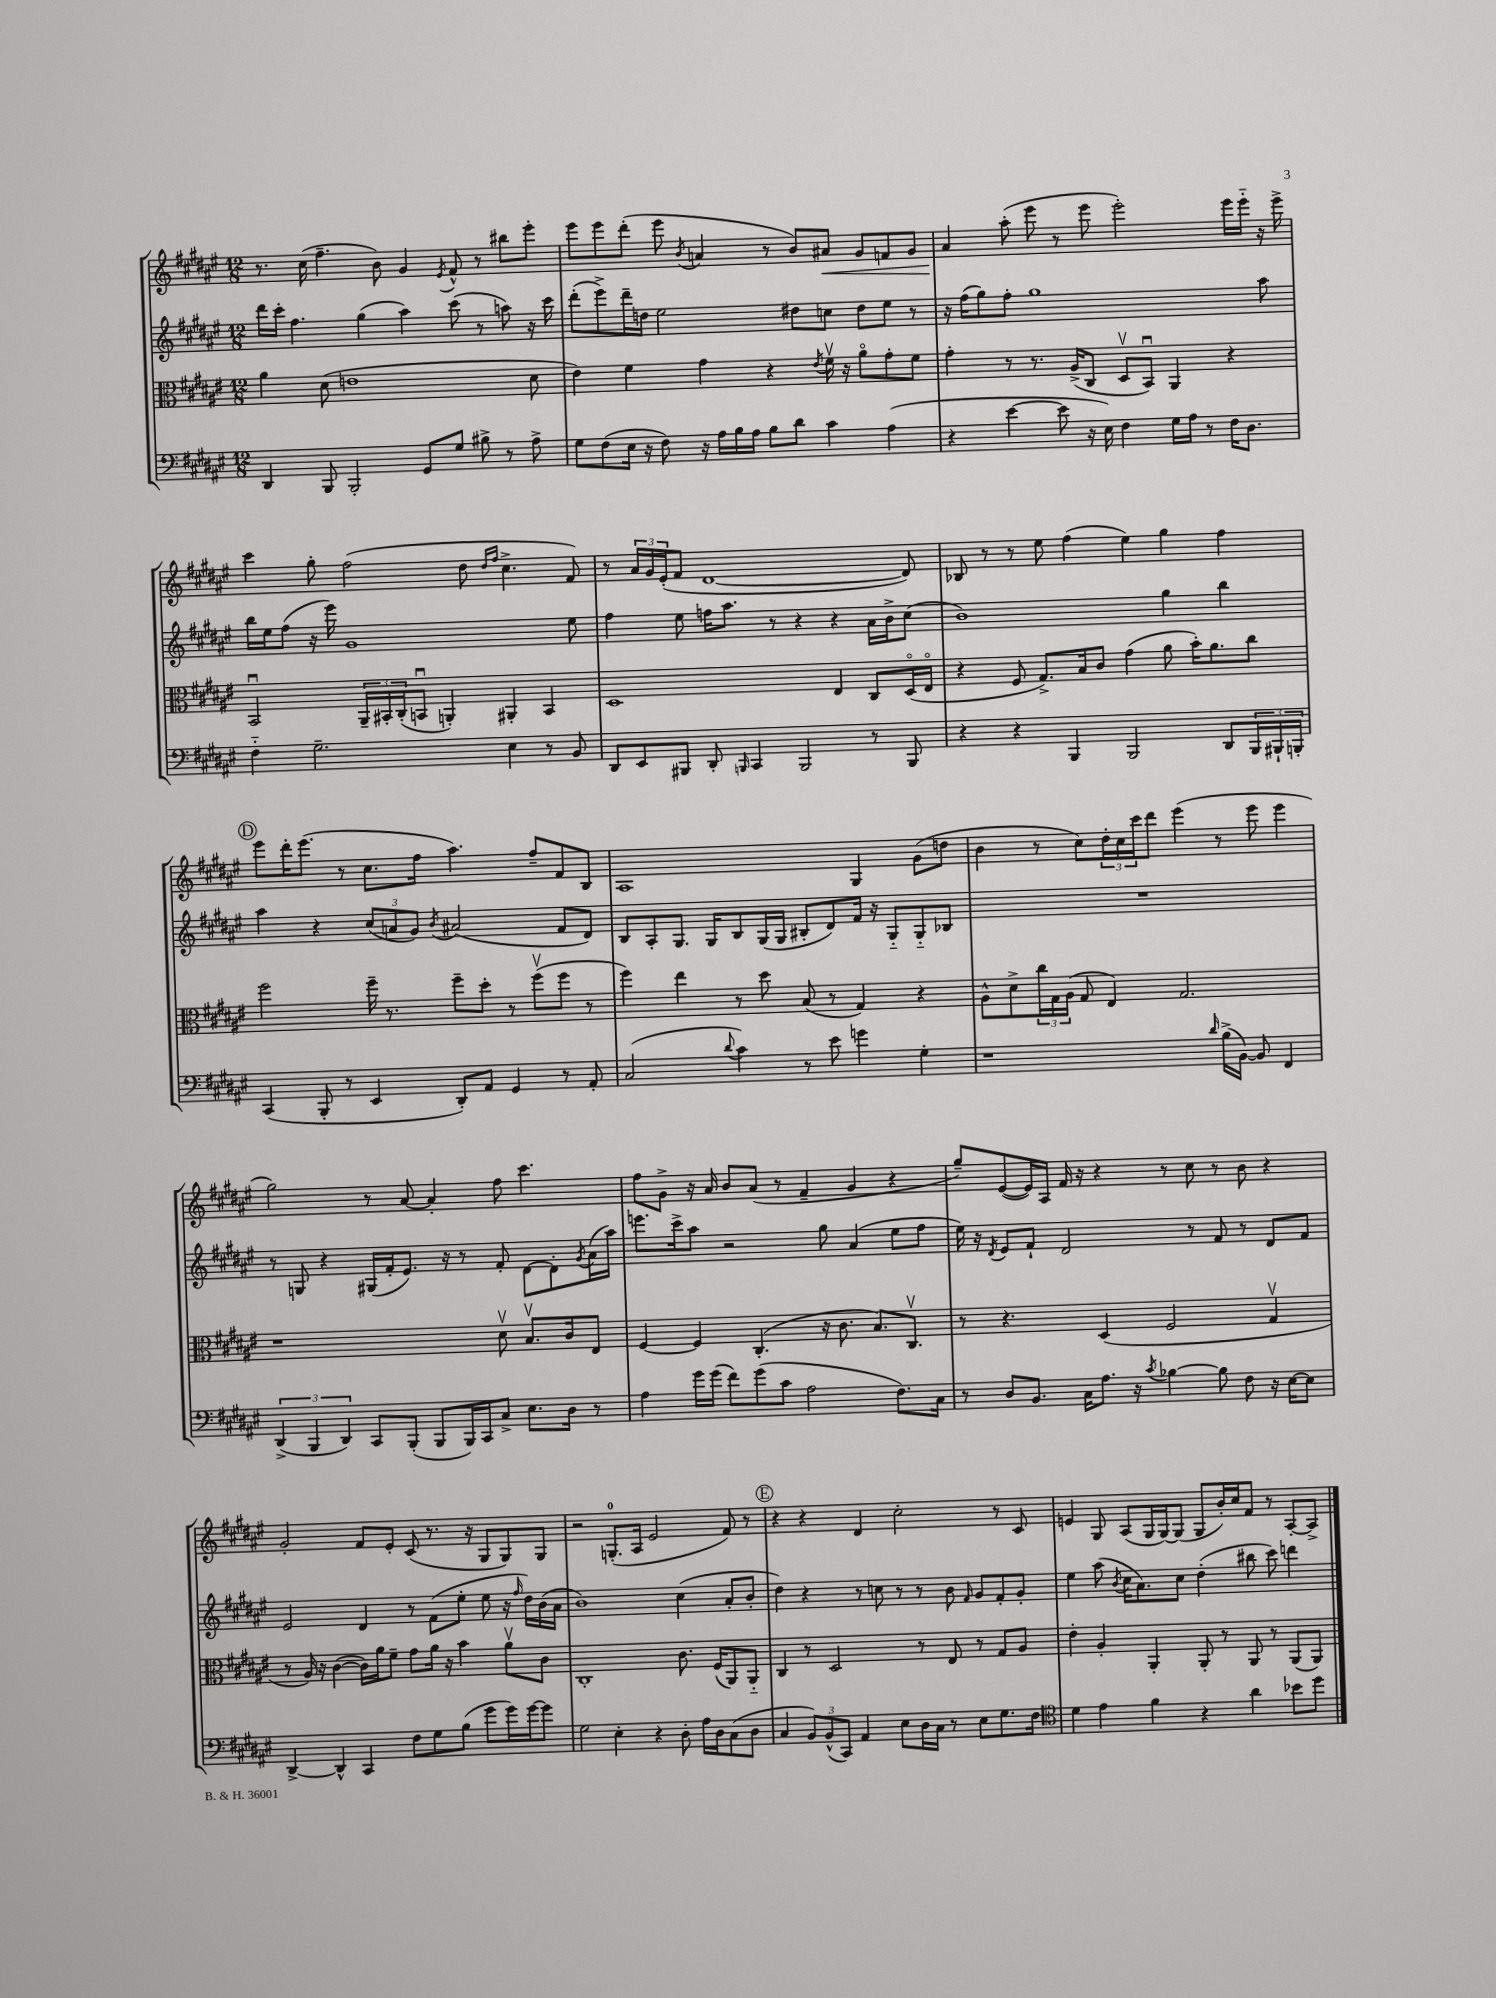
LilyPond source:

<<
\new StaffGroup <<
\new Staff = "s0" {
    \clef treble \key fis \major \numericTimeSignature \time 12/8
    r8. cis''16( fis''4.-- b'8) gis'4 \acciaccatura { eis'8 } fis'8-^ r8 bis''8 eis'''8-. |
    eis'''8 eis'''8 dis'''8-.( eis'''8 \acciaccatura { b'8 } a'4 r8 b'8) ais'8\< gis'8 f'8 gis'8 |
    ais'4\! ais''8-.( eis'''8 r8 eis'''8 eis'''2-.) eis'''16 eis'''16-_ r16 eis'''16-> |
    cis'''4 gis''8-. fis''2( dis''8 \grace { dis''16 fis''16 } cis''4.-> fis'8) |
    r8 \tuplet 3/2 { ais'16 gis'16 eis'16-.( } fis'8 dis'1~ dis'8) |
    bes8 r8 r8 eis''8 fis''4( eis''4) gis''4 fis''4 |
    \mark \markup { \circle "D" } eis'''8 dis'''16-. eis'''8.( r8 cis''8. fis''16 ais''4.) fis''8-- fis'8 b8 |
    ais1 gis4 gis'8( d''8 |
    b'4 r8 cis''8) \tuplet 3/2 { dis''16-. cis''16 cis'''16 } dis'''8 eis'''4( r8 eis'''8 eis'''4 |
    gis''2) r8 ais'8~ ais'4-. fis''8 cis'''4. |
    fis''8 gis'8-> r16 ais'16 b'8 ais'8( r8 fis'4-- gis'4 r4 |
    gis''8--) eis'8~( eis'16) ais16 fis'16 r16 r4 r8 cis''8 r8 b'8 r4 |
    gis'2-. fis'8 eis'8-. cis'8( r8. r16 gis8 gis8) gis8 |
    r2 g8.-0-.( ais16 eis'2 fis'8) r8 |
    \mark \markup { \circle "E" } r4 r4 dis'4 cis''2-. r8 cis'8 |
    e'4 gis8 ais8( gis16 gis16~) gis8( gis8 b'16-.) cis''16 fis'8 r8 ais8~-. ais8-> \bar "|." |
}
\new Staff = "s1" {
    \clef treble \key fis \major \numericTimeSignature \time 12/8
    dis'''16 cis'''16-. fis''4. gis''4( ais''4) cis'''8( r8 a''8) r16 cis'''16 |
    dis'''8-.( eis'''8->) dis'''16-- d''16 eis''2 dis''8 c''8 dis''8 eis''8 r8 |
    r16 fis''16( gis''8) fis''8-. gis''1 ais''8 |
    b''16 eis''16 fis''8( r16 eis'''16) gis'1 eis''8 |
    fis''4 eis''8 f''16 ais''8. r8 r4 r4 ais'16 b'16-> cis''8( |
    b'1) gis''4 b''4 |
    \mark \markup { \circle "D" } ais''4 r4 \tuplet 3/2 { cis''8( a'8 gis'8) } \acciaccatura { b'8 } ais'2( fis'8 dis'8) |
    b8 ais8-. gis8. gis16 b8 gis16( gis16 bis8-. dis'8) fis'16 r16 gis8-_ gis8-_ bes8 |
    R1. |
    r8 g8 r4 gis16( fis'16-. eis'8.) r16 r8 fis'8-. dis'8~ dis'8-. \acciaccatura { gis'8 } ais'16( ais''16) |
    e'''8. cis'''16-> ais''8 r2 gis''8 ais'4( eis''8 fis''8 |
    eis''16) r16 \acciaccatura { dis'8 } eis'8 fis'8-! dis'2 r8 fis'8 r8 dis'8 fis'8 |
    eis'2 dis'4 r8 fis'8( eis''8-. eis''8 r16 \grace { fis''16 } dis''16) b'16( ais'16 |
    b'1) cis''4( ais'8-. b'8-. |
    \mark \markup { \circle "E" } dis''4) r4 r8 c''8 r8 r8 b'8 \grace { fis'16 } gis'8 fis'8-. gis'8-. |
    eis''4 ais''8( \acciaccatura { b'8 } cis''16 ais'8.) cis''8 dis''4-.( bis''8 cis'''8) d'''4 \bar "|." |
}
\new Staff = "s2" {
    \clef alto \key fis \major \numericTimeSignature \time 12/8
    ais'4 dis'8( e'1 dis'8 |
    eis'4) fis'4 gis'4 r4 \acciaccatura { eis'8 } fis'16\upbow r16 ais'8\flageolet gis'8-. fis'8 |
    gis'4-. r8 r8. ais16->( cis8 dis8\upbow b,8\downbow) ais,4 r4 |
    b,2\downbow \tuplet 3/2 { ais,16-- bis,16-. cis16-.( } b,8\downbow a,4-.) ais,4-. b,4 |
    dis1 eis4 cis8 dis16\flageolet( eis16\flageolet |
    r4 fis8 gis8.->) b16 cis'8 gis'4( ais'8 b'16-.) ais'8. cis''8 |
    \mark \markup { \circle "D" } fis''2 fis''16-- r8. fis''8-- dis''8-. r8 fis''8\upbow( fis''8 r8 |
    fis''4) eis''4 r8 dis''8 b8( r8 gis4) r4 |
    ais8-^ dis'8-> \tuplet 3/2 { cis''16 gis16 ais16( } gis8 eis4) gis2. |
    r1 dis'8\upbow b8.\upbow cis'16 eis8 |
    fis4~ fis4 cis4.-.( r16 cis'8. b8.) cis8.\upbow |
    r8 r4. dis4( fis2 gis4\upbow |
    r8 ais16) r16 cis'4~( cis'16) ais'16 fis'8-- gis'8 ais'16 r16 b'4 ais'8\upbow cis'8 |
    cis1-. cis'8. fis16( ais,8) ais,8-_ |
    \mark \markup { \circle "E" } cis4 r8 dis2 r8 eis8 r8 gis8 ais8 |
    eis'4-. ais4-. ais,4-. ais,8-. r8 ais,8 r8 ais,8( ais,8) \bar "|." |
}
\new Staff = "s3" {
    \clef bass \key fis \major \numericTimeSignature \time 12/8
    dis,4 b,,8 b,,2-. gis,8 gis8 bis8-> r8 ais8-> |
    gis8 fis8( eis16 r16 fis8) r16 ais16 b16 ais16 b8 dis'8 cis'4 ais4( |
    r4 eis'4~ eis'8 r16 eis16) fis4 gis16 ais16 r8 fis16 dis8. |
    fis4-_ gis2.-- eis4 r8 b,8 |
    dis,8 eis,8 bis,,8 dis,8-. \grace { b,,16 } cis,4 b,,2 r8 b,,8 |
    r4 r4 b,,4 b,,2 dis,8 \tuplet 3/2 { b,,16 bis,,16-! b,,16-. } |
    \mark \markup { \circle "D" } cis,4( b,,8-. r8 eis,4 dis,8-.) ais,8 gis,4 r8 ais,8-. |
    cis2( \appoggiatura { dis'8 } cis'4) r8 eis'8 g'4 gis4-. |
    r1 \grace { dis'16 } b16->( b,16~) b,8 fis,4 |
    \tuplet 3/2 { dis,4->( b,,4 dis,4) } cis,8 b,,8-.( b,,8 b,,16) cis,16 cis8-> eis8. dis16 r8 |
    ais4 gis'16 gis'16( fis'8) gis'8( cis'8 ais2 fis8.) cis16 |
    r8 dis8 b,8. cis16 ais8. r16 \acciaccatura { cis'8 } bes4~ bes8 fis8 r16 eis16~ eis8 |
    dis,4~-> dis,4-^ cis,4 fis8 gis8 b8( gis'8 gis'16) gis'16~ gis'8 |
    gis2 eis4-. r4 dis8-. ais16 dis16 cis8( dis8 |
    \mark \markup { \circle "E" } cis4 \tuplet 3/2 { b,8) b,8-^( cis,8) } ais,4 eis8 dis16 cis16 r8 eis8 gis8. fis16 |
    \clef tenor dis'4 eis'4 fis'4 r4 ais'4 bes'8 dis''8 \bar "|." |
}
>>
>>
\layout { \context { \Score \remove "Bar_number_engraver" } }
